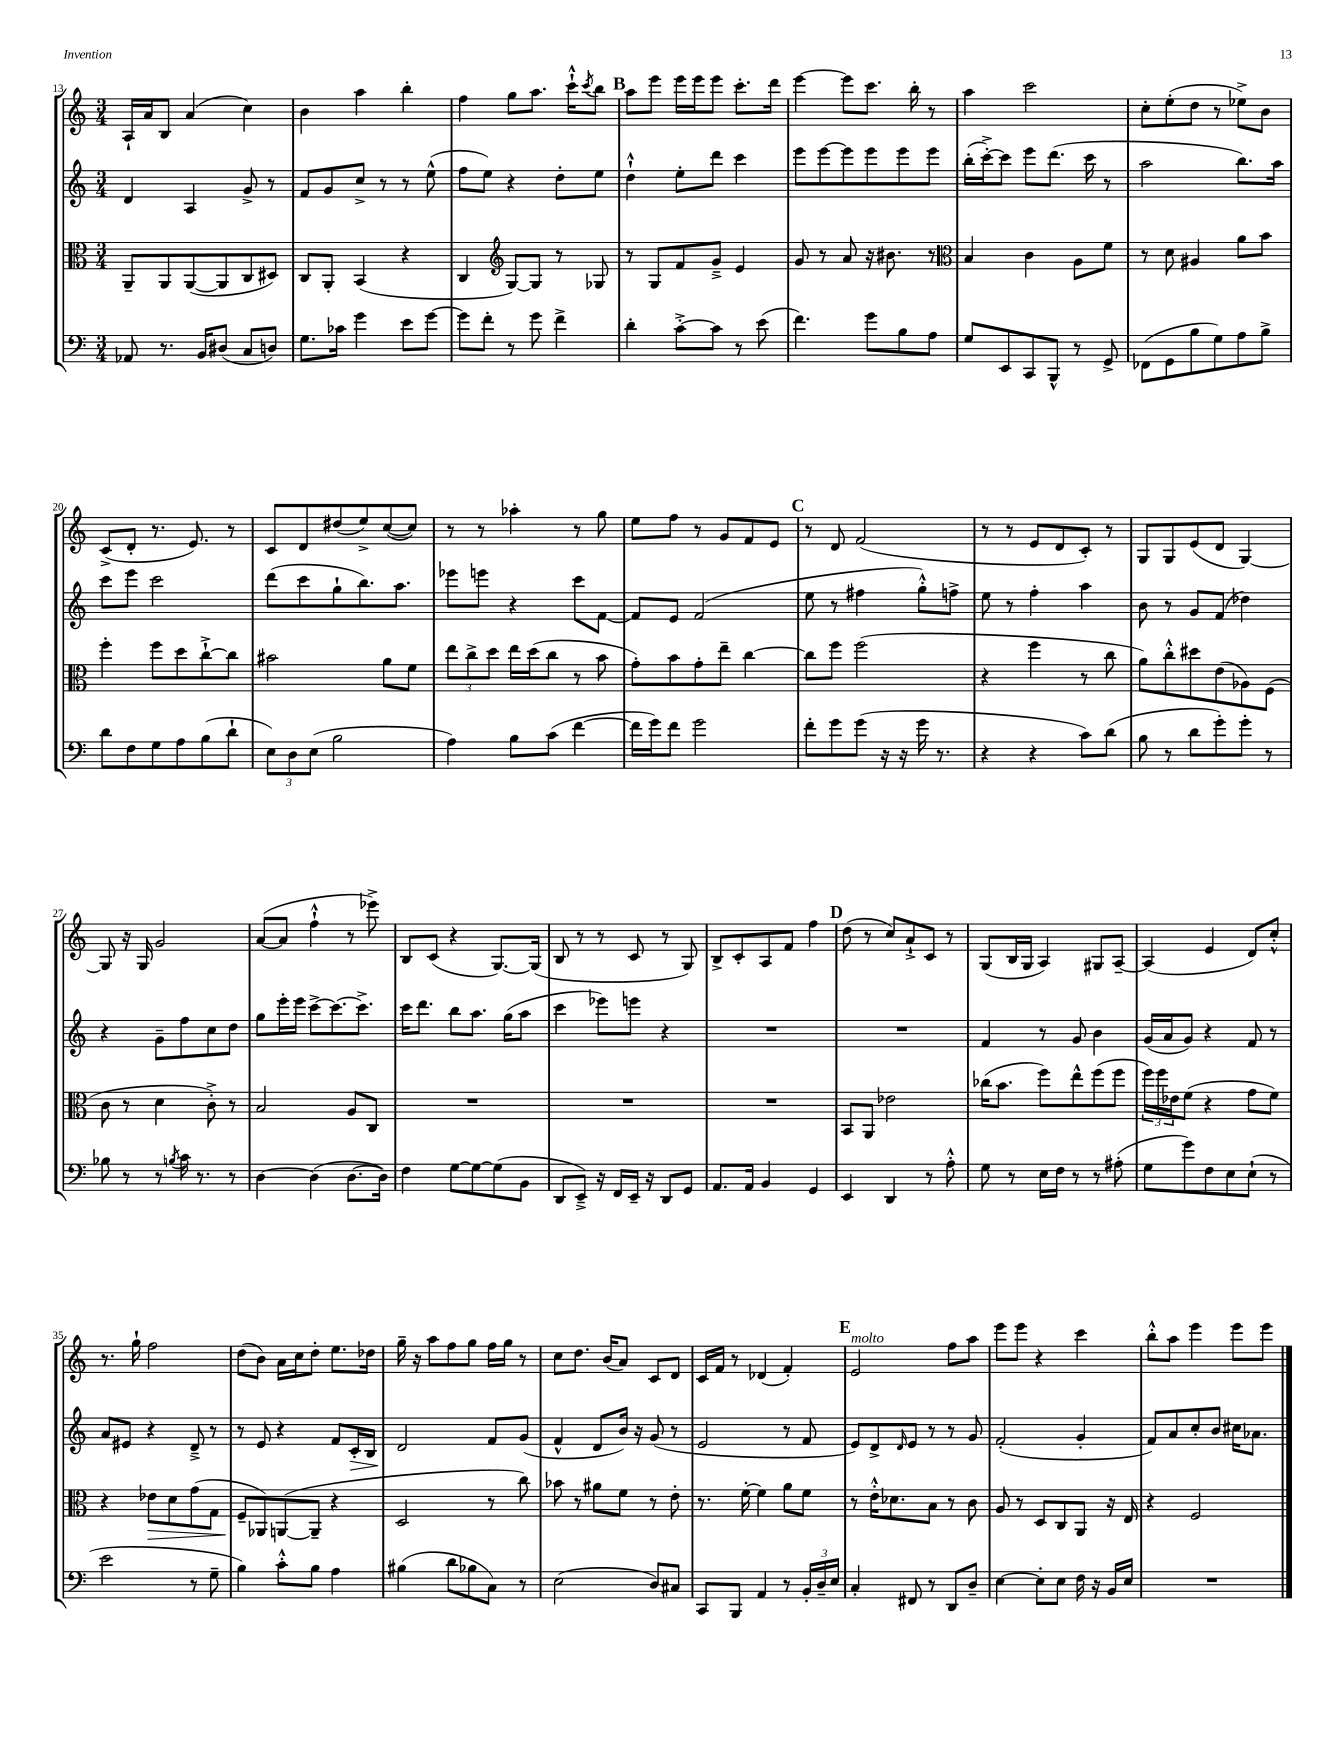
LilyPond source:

<<
\new StaffGroup <<
\new Staff = "s0" {
    \clef treble \key c \major \numericTimeSignature \time 3/4
    a16-! a'16 b8 a'4( c''4) |
    b'4 a''4 b''4-. |
    f''4 g''8 a''8. c'''16-!-^ \acciaccatura { c'''8 } b''8 |
    \mark \markup { \bold "B" } a''8 e'''8 e'''16 e'''16 e'''8 c'''8.-. d'''16 |
    e'''4~ e'''8 c'''8. b''16-. r8 |
    a''4 c'''2 |
    c''8-. e''8-.( d''8 r8 ees''8->) b'8 |
    c'8->( d'8-. r8. e'8.) r8 |
    c'8 d'8 dis''8( e''8->) c''8~( c''8) |
    r8 r8 aes''4-. r8 g''8 |
    e''8 f''8 r8 g'8 f'8 e'8 |
    \mark \markup { \bold "C" } r8 d'8 f'2( |
    r8 r8 e'8 d'8 c'8-.) r8 |
    g8 g8 e'8( d'8 g4~) |
    g8 r16 g16 g'2 |
    a'8~( a'8 f''4-!-^ r8 ees'''8->) |
    b8 c'8( r4 g8.~) g16( |
    b8 r8 r8 c'8 r8 g8) |
    b8-> c'8-. a8 f'8 f''4 |
    \mark \markup { \bold "D" } d''8( r8 c''8) a'8-!-> c'8 r8 |
    g8( b16 g16 a4) gis8 a8~-- |
    a4( e'4 d'8) c''8-.-^ |
    r8. g''16-! f''2 |
    d''8( b'8) a'16 c''16 d''8-. e''8. des''16 |
    g''16-- r16 a''8 f''8 g''8 f''16 g''16 r8 |
    c''8 d''8. b'16( a'8) c'8 d'8 |
    c'16 f'16 r8 des'4( f'4-.) |
    \mark \markup { \bold "E" } e'2^\markup { \italic "molto" } f''8 a''8 |
    e'''8 e'''8 r4 c'''4 |
    b''8-.-^ a''8 e'''4 e'''8 e'''8 \bar "|." |
}
\new Staff = "s1" {
    \clef treble \key c \major \numericTimeSignature \time 3/4
    d'4 a4 g'8-> r8 |
    f'8 g'8 c''8-> r8 r8 e''8-^( |
    f''8 e''8) r4 d''8-. e''8 |
    \mark \markup { \bold "B" } d''4-!-^ e''8-. d'''8 c'''4 |
    e'''8 e'''8~ e'''8 e'''8 e'''8 e'''8 |
    b''16-.( c'''16~-.->) c'''8 e'''8 d'''8.( c'''16 r8 |
    a''2 b''8.) a''16 |
    c'''8 e'''8 c'''2 |
    d'''8( c'''8 g''8-! b''8.) a''8. |
    ees'''8 e'''8 r4 c'''8 f'8~ |
    f'8 e'8 f'2( |
    \mark \markup { \bold "C" } e''8 r8 fis''4 g''8-.-^) f''8-> |
    e''8 r8 f''4-. a''4 |
    b'8 r8 g'8 f'8( des''4) |
    r4 g'8-- f''8 c''8 d''8 |
    g''8 e'''16-. e'''16 c'''8~-> c'''8.~ c'''8.-> |
    c'''16 d'''8. b''8 a''8. g''16( a''8 |
    c'''4 ees'''8) e'''8 r4 |
    R2. |
    \mark \markup { \bold "D" } R2. |
    f'4 r8 g'8 b'4 |
    g'16( a'16 g'8) r4 f'8 r8 |
    a'8 eis'8 r4 d'8---> r8 |
    r8 e'8 r4 f'8 c'16-.\> b16 |
    d'2\! f'8 g'8( |
    f'4-^ d'8 b'16) r16 g'8( r8 |
    e'2 r8 f'8 |
    \mark \markup { \bold "E" } e'8) d'8-> \grace { d'16 } e'8 r8 r8 g'8 |
    f'2-.( g'4-. |
    f'8) a'8 c''8-. b'8 cis''16 aes'8. \bar "|." |
}
\new Staff = "s2" {
    \clef alto \key c \major \numericTimeSignature \time 3/4
    a,8-- a,8 a,8~( a,8 c8 dis8) |
    c8 a,8-. b,4( r4 |
    c4 \clef treble g8~) g8 r8 ges8 |
    \mark \markup { \bold "B" } r8 g8 f'8 g'8---> e'4 |
    g'8 r8 a'8 r16 bis'8. r8 |
    \clef alto b4 c'4 a8 f'8 |
    r8 d'8 ais4 a'8 b'8 |
    f''4-. f''8 d''8 c''8~-!-> c''8 |
    bis'2 a'8 f'8 |
    \tuplet 3/2 { e''8 c''8-> d''8 } e''16 d''16( c''8 r8 b'8 |
    g'8-.) b'8 g'8-. e''8-- c''4~ |
    \mark \markup { \bold "C" } c''8 f''8 f''2( |
    r4 f''4 r8 c''8 |
    a'8) c''8-.-^ dis''8 e'8( aes8) f8( |
    c'8 r8 d'4 c'8-.->) r8 |
    b2 a8 c8 |
    R2. |
    R2. |
    R2. |
    \mark \markup { \bold "D" } b,8 a,8 ees'2 |
    ces''16( b'8. f''8) e''8-^ f''8( f''8 |
    \tuplet 3/2 { f''16) f''16 ees'16 } f'8( r4 g'8 f'8) |
    r4 ees'8\> d'8 g'8( g8 |
    f8--\! aes,8) a,8~( a,8-- r4 |
    d2 r8 c''8) |
    bes'8 r8 ais'8 f'8 r8 e'8-. |
    r8. f'16~-. f'4 a'8 f'8 |
    \mark \markup { \bold "E" } r8 e'16-.-^ des'8. b8 r8 c'8 |
    a8 r8 d8 c8 a,8 r16 e16 |
    r4 f2 \bar "|." |
}
\new Staff = "s3" {
    \clef bass \key c \major \numericTimeSignature \time 3/4
    aes,8 r8. b,16 dis8( c8 d8) |
    g8. ces'16 g'4 e'8 g'8~ |
    g'8 f'8-. r8 g'8 f'4-> |
    \mark \markup { \bold "B" } d'4-. c'8~-.-> c'8 r8 e'8( |
    f'4.) g'8 b8 a8 |
    g8 e,8 c,8 b,,8-^ r8 g,8-> |
    fes,8( g,8 b8 g8) a8 b8-> |
    d'8 f8 g8 a8 b8( d'8-! |
    \tuplet 3/2 { e8) d8 e8( } b2 |
    a4) b8 c'8( f'4~ |
    f'16 g'16) f'8 g'2 |
    \mark \markup { \bold "C" } f'8-. g'8 g'8( r16 r16 g'16 r8. |
    r4 r4 c'8) d'8( |
    b8 r8 d'8 g'8-.) g'8-. r8 |
    bes8 r8 r8 \acciaccatura { b8 } c'16 r8. r8 |
    d4~ d4( d8.~ d16) |
    f4 g8~ g8~ g8( b,8 |
    d,8 e,8--->) r16 f,16 e,16-- r16 d,8 g,8 |
    a,8. a,16 b,4 g,4 |
    \mark \markup { \bold "D" } e,4 d,4 r8 a8-.-^ |
    g8 r8 e16 f16 r8 r8 ais8-.( |
    g8 g'8) f8 e8 e8-!( r8 |
    e'2 r8 g8-- |
    b4) c'8-.-^ b8 a4 |
    bis4( d'8 bes8 c8) r8 |
    e2( d8) cis8 |
    c,8 b,,8 a,4 r8 \tuplet 3/2 { b,16-. d16-- e16 } |
    \mark \markup { \bold "E" } c4-. fis,8 r8 d,8 d8-- |
    e4~ e8-. e8 f16 r16 b,16 e16 |
    R2. \bar "|." |
}
>>
>>
\layout { \context { \Score currentBarNumber = #13 } }
